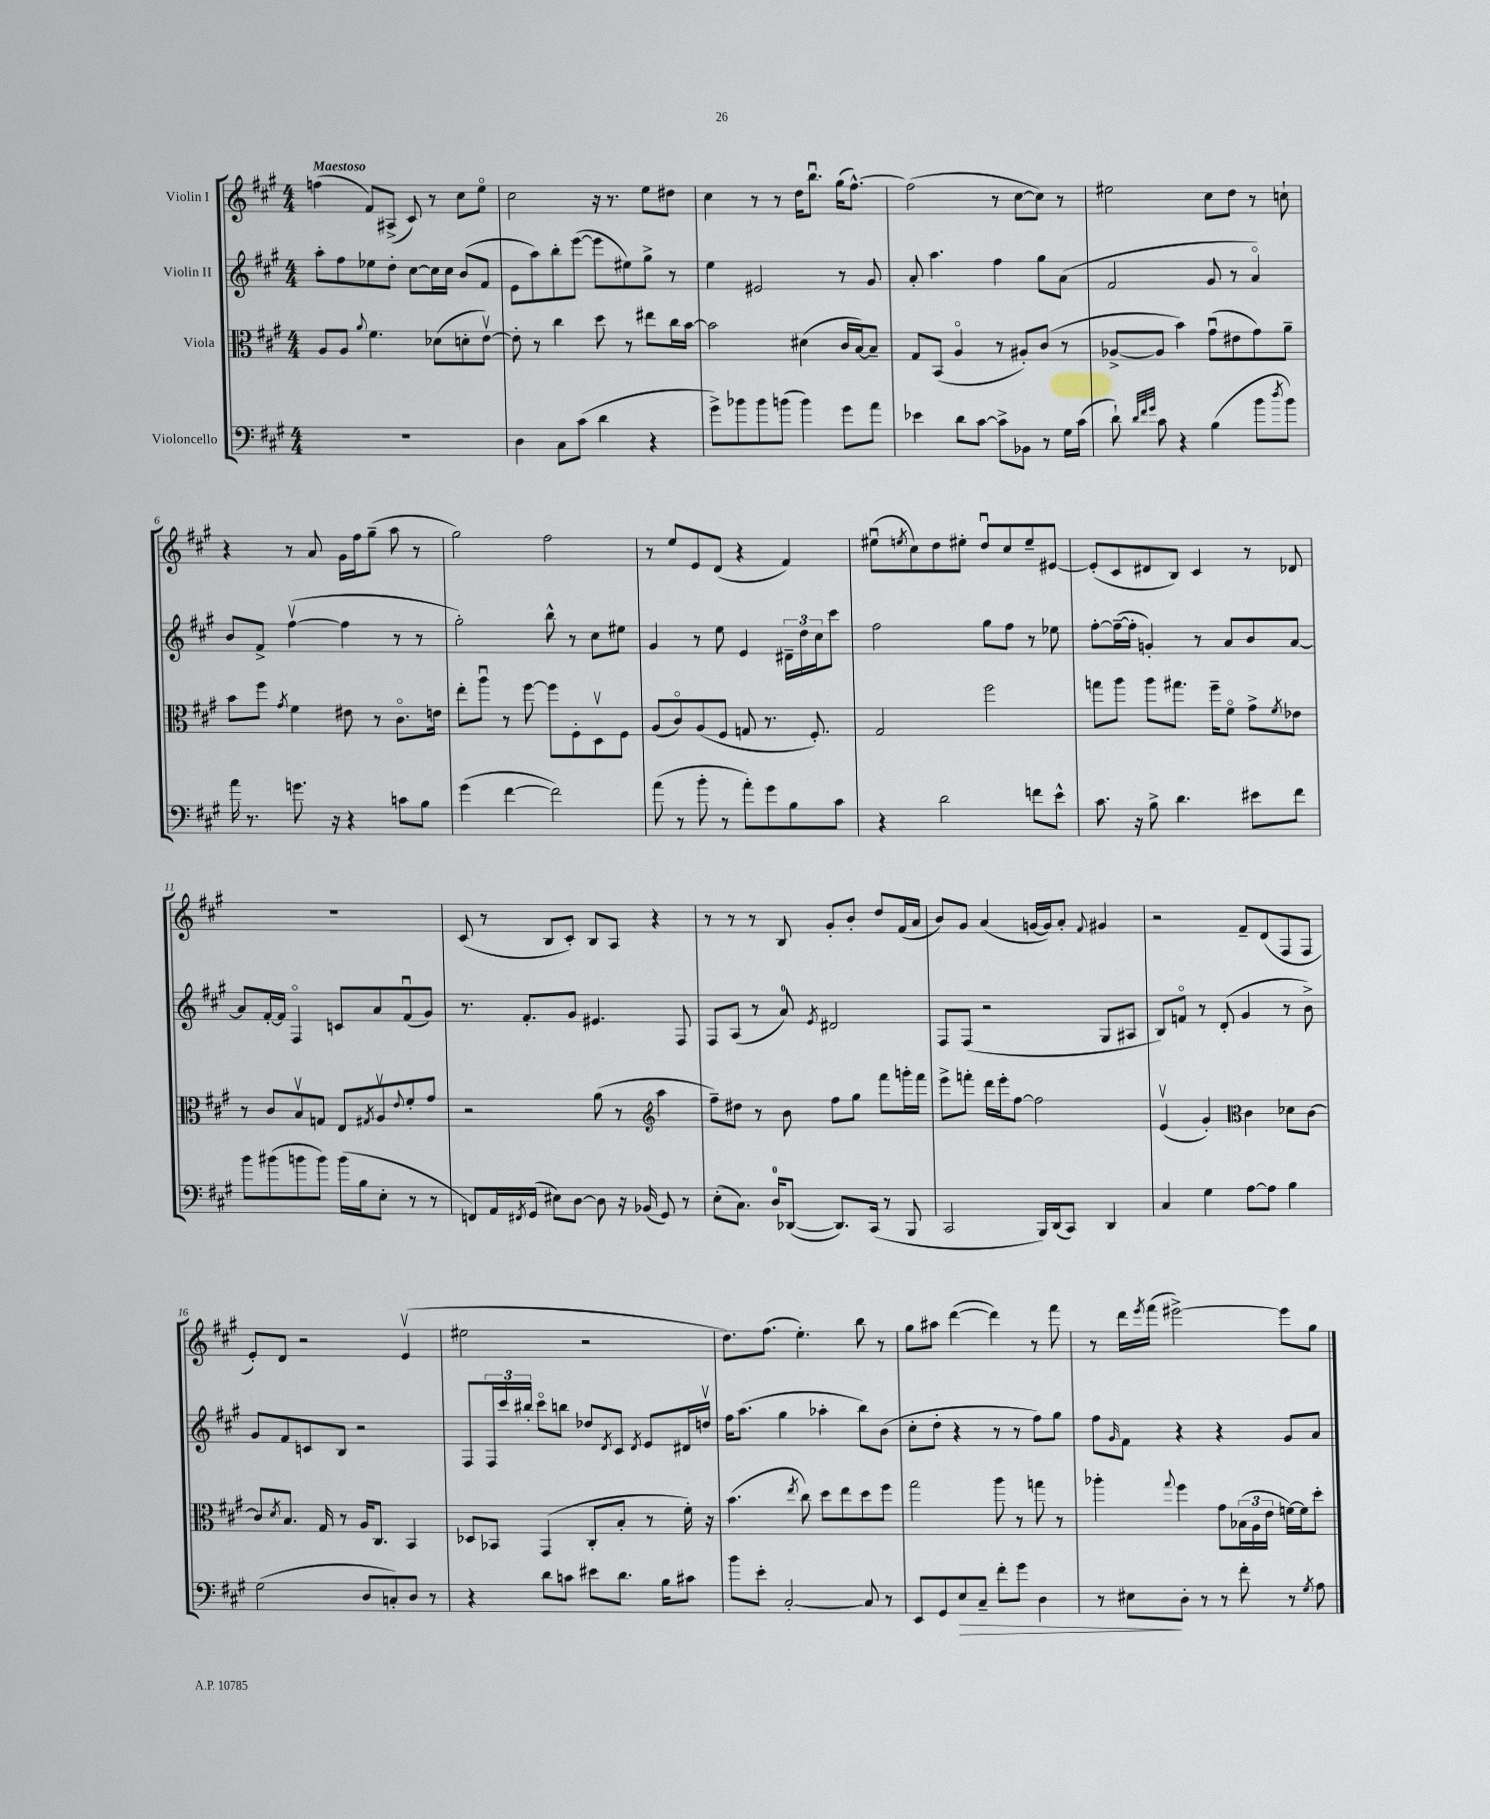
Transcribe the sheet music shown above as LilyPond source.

<<
\new StaffGroup <<
\new Staff = "s0" \with { instrumentName = "Violin I" } {
    \clef treble \key a \major \numericTimeSignature \time 4/4 \tempo "Maestoso"
    f''4( fis'8) ais8->( cis'8) r8 cis''8 e''8\flageolet |
    cis''2 r16 r8. e''8 dis''8 |
    cis''4 r8 r8 d''16 b''8.\downbow gis''16( fis''8.~-^) |
    fis''2( r8 cis''8~ cis''8) r8 |
    eis''2 cis''8 d''8 r8 c''8-! |
    r4 r8 a'8 gis'16 fis''16 gis''8--( a''8 r8 |
    gis''2) fis''2 |
    r8 e''8 e'8 d'8( r4 fis'4) |
    eis''8\downbow( \acciaccatura { e''8 } cis''8) d''8 eis''8-. d''8\downbow cis''8 eis''8-- eis'8~ |
    eis'8-.( cis'8 dis'8 b8) cis'4 r8 des'8 |
    R1 |
    cis'8( r8 b8 cis'8-.) b8 a8 r4 |
    r8 r8 r8 b8 gis'8-. b'8-. d''8 fis'16( a'16 |
    b'8) gis'8 a'4( g'16~ g'16) a'8-. \appoggiatura { fis'8 } gis'4 |
    r2 fis'8-- d'8( fis8 fis8 |
    e'8-.) d'8 r2 e'4\upbow( |
    eis''2 r2 |
    d''8.) fis''8.( e''4.-.) b''8 r8 |
    gis''8 ais''8 d'''4~( d'''4) r8 fis'''8 |
    r8 d'''16 \acciaccatura { e'''8 } fis'''16( eis'''2~->) eis'''8 gis''8 \bar "|." |
}
\new Staff = "s1" \with { instrumentName = "Violin II" } {
    \clef treble \key a \major \numericTimeSignature \time 4/4
    a''8-. fis''8 ees''8 d''8-. cis''8~ cis''16 cis''16 b'8( fis'8 |
    e'8 a''8) b''8-. e'''8~( e'''8 eis''8) gis''8-> r8 |
    e''4 eis'2 r8 gis'8 |
    a'8-. a''4. fis''4 gis''8 a'8( |
    fis'2 gis'8 r8 a'4\flageolet) |
    b'8 fis'8-> fis''4~\upbow( fis''4 r8 r8 |
    gis''2-.) b''8-^ r8 cis''8 eis''8 |
    gis'4 r8 e''8 e'4 \tuplet 3/2 { dis'16-- d''16 cis''16 } cis'''8 |
    fis''2 gis''8 fis''8 r8 ees''8 |
    fis''8~-. fis''16~--( fis''16-. g'4-.) r8 a'8 b'8 a'8~ |
    a'8 fis'16~-. fis'16 fis4\flageolet c'8 a'8 fis'8\downbow( gis'8) |
    r8. fis'8.-. gis'8 eis'4. fis8 |
    fis8 a8( r8 a'8-0) \acciaccatura { e'8 } dis'2 |
    fis8 fis8( r2 gis8 ais8 |
    b8) f'8\flageolet r8 d'8-.( gis'4 r8 b'8->) |
    gis'8 fis'8 c'8 b8 r2 |
    fis8 \tuplet 3/2 { fis16 cis'''16 bis''16-. } cis'''8\flageolet b''8 des''8 \acciaccatura { d'8 } cis'8 \acciaccatura { d'8 } e'8 dis'16 d''16\upbow |
    fis''16 a''8.( gis''4 aes''4-. b''8) b'8( |
    cis''8-. d''8-. r4 r8 r8 fis''8) gis''8 |
    fis''8 \grace { gis'16 } fis'8 r4 r4 gis'8 a'8 \bar "|." |
}
\new Staff = "s2" \with { instrumentName = "Viola" } {
    \clef alto \key a \major \numericTimeSignature \time 4/4
    a8 a8 \appoggiatura { a'8 } fis'4. des'8( d'8-. e'8~\upbow) |
    e'8-. r8 cis''4 d''8 r8 eis''8 cis''16 b'16~ |
    b'2 dis'4( cis'16 b16~) b8-- |
    gis8 b,8( a4\flageolet r8 ais8-.) cis'8( r8 |
    aes8~-> aes8 b'4) gis'8\downbow( eis'8 gis'8) a'8-- |
    b'8 fis''8 \acciaccatura { gis'8 } fis'4 eis'8 r8 cis'8.\flageolet e'16 |
    e''8-. a''8\downbow r8 fis''8~ fis''8 fis8-. d8\upbow fis8 |
    a8( cis'8\flageolet) a8( fis8 g8 r8. fis8.-.) |
    gis2 fis''2 |
    g''8 a''8 a''8 gis''8. fis''16-- fis'8\flageolet gis'8-> \acciaccatura { fis'8 } ees'8 |
    r8 cis'8 b8\upbow g8 e8 \acciaccatura { gis8 } a8\upbow \appoggiatura { e'8 } fis'8-. gis'8 |
    r2 a'8( r8 \clef treble a''4 |
    fis''8--) dis''8 r8 b'8 fis''8 gis''8 fis'''8 g'''16-. fis'''16 |
    e'''8-> f'''8-. d'''16 e'''16-. fis''8~ fis''2 |
    e'4\upbow( gis'4-.) \clef alto cis'4 des'8 cis'8~ |
    cis'8 \acciaccatura { d'8 } b8. gis16 r8 a16 cis8. b,4 |
    des8 bes,8 gis,4( cis8-. b8-. r8 fis'16-.) r16 |
    b'4.( \acciaccatura { e''8 } cis''8) d''8 e''8 d''8 fis''8 |
    gis''2 a''8 r8 g''8 r8 |
    aes''4-. \appoggiatura { gis''8 } fis''4 gis'8 \tuplet 3/2 { bes16( a16 e'16 } f'16~) f'16 d''8-. \bar "|." |
}
\new Staff = "s3" \with { instrumentName = "Violoncello" } {
    \clef bass \key a \major \numericTimeSignature \time 4/4
    R1 |
    d4 cis8 cis'8( d'4 r4 |
    gis'8->) bes'8 bes'8 b'8( b'4) gis'8 a'8 |
    ees'4 d'8 cis'8~ cis'8-> bes,8 r8 gis16 cis'16( |
    d'8-!) \grace { d'32 fis'32 gis'32 } cis'8 r4 b4( b'8 \acciaccatura { d''8 } b'8) |
    a'16 r8. g'8. r16 r4 c'8 b8 |
    gis'4( fis'4~ fis'2) |
    a'8( r8 b'8-. r8 a'8-.) gis'8 b8 cis'8 |
    r4 d'2 f'8 e'8-^ |
    cis'8. r16 b8-> d'4. eis'8 fis'8 |
    b'8 bis'8( b'8 b'8) b'16( b16 e8-. r8 r8 |
    f,8) a,16 \acciaccatura { fis,8 } gis,16( eis8) d8~ d8 r16 bes,16( gis,8) r8 |
    e8-.( cis8.) d16-0 des,8~( des,8.) cis,16( r8 b,,8 |
    cis,2 b,,16) d,16( cis,8) d,4 |
    cis4 gis4 a8~ a8 b4 |
    gis2( d8 c8-.) d8 r8 |
    r4 d'8 c'8 eis'8 d'8. b16 cis'8 |
    b'8 e'8-. cis2~-. cis8 r8 |
    e,8 gis,8 e8\> cis8-- fis'8-. gis'8 d4 |
    r8 eis8\! d8-. r8 r8 fis'8-. r8 \acciaccatura { gis8 } a8 \bar "|." |
}
>>
>>
